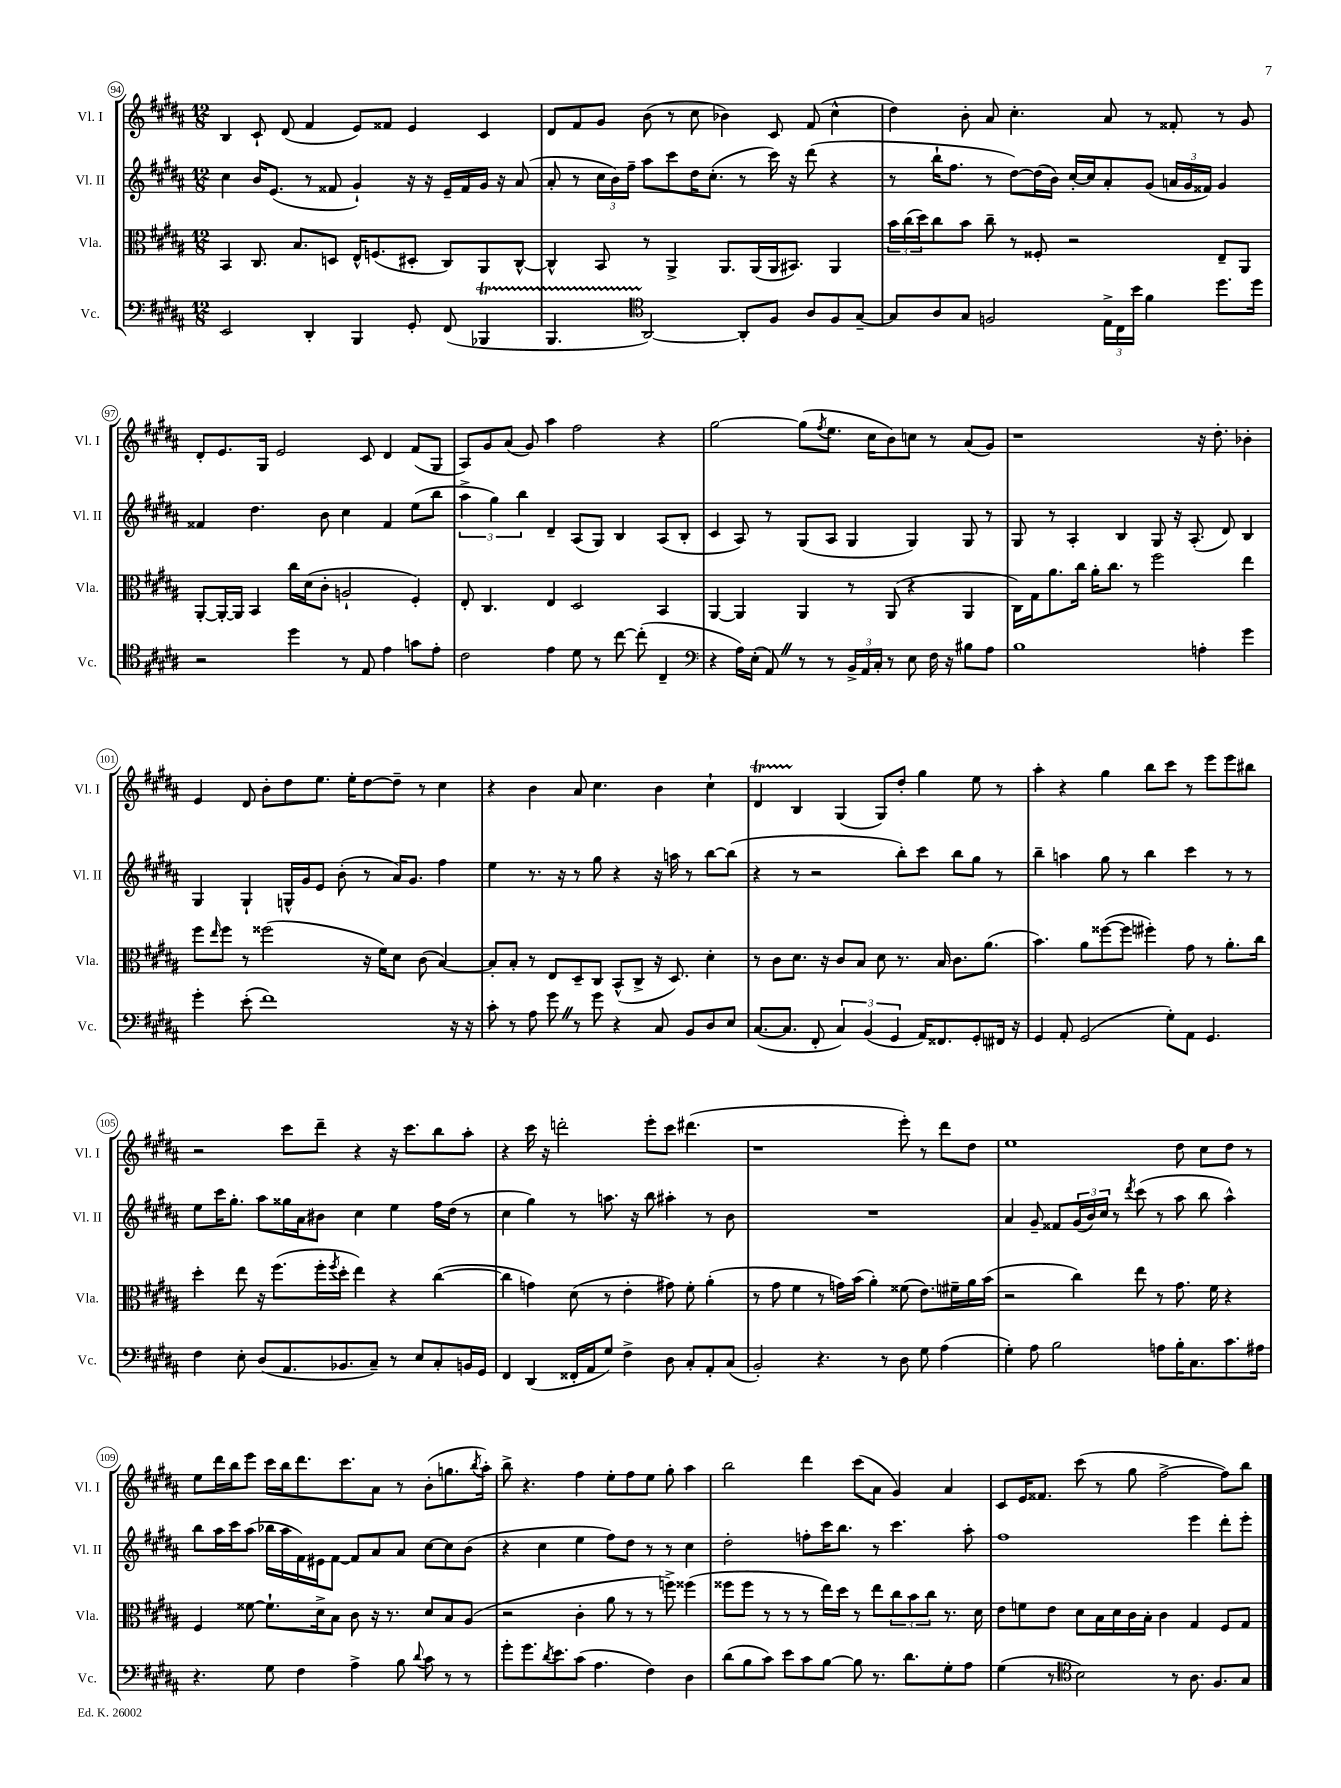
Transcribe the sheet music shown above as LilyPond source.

<<
\new StaffGroup <<
\new Staff = "s0" \with { instrumentName = "Vl. I" shortInstrumentName = "Vl. I" } {
    \clef treble \key b \major \numericTimeSignature \time 12/8
    b4 cis'8-! dis'8( fis'4 e'8) fisis'8 e'4 cis'4 |
    dis'8 fis'8 gis'8 b'8( r8 cis''8 bes'4) cis'8 fis'8( cis''4-^ |
    dis''4) b'8-. ais'8 cis''4.-. ais'8 r8 fisis'8-. r8 gis'8 |
    dis'8-. e'8. gis16 e'2 cis'8 dis'4 fis'8( gis8 |
    ais8) gis'8 ais'8( gis'8) ais''4 fis''2 r4 |
    gis''2~ gis''8( \acciaccatura { fis''8 } e''8. cis''16 b'8) c''8 r8 ais'8( gis'8) |
    r1 r16 dis''8.-. bes'4-. |
    e'4 dis'8 b'8-. dis''8 e''8. e''16-. dis''8~ dis''8-- r8 cis''4 |
    r4 b'4 ais'8 cis''4. b'4 cis''4-! |
    dis'4\startTrillSpan b4\stopTrillSpan gis4( gis8) dis''8-. gis''4 e''8 r8 |
    ais''4-. r4 gis''4 b''8 cis'''8 r8 e'''8 e'''8 bis''8 |
    r2 cis'''8 dis'''8-- r4 r16 cis'''8. b''8 ais''8-. |
    r4 cis'''16 r16 d'''2-. e'''8-. cis'''8 dis'''4.( |
    r1 e'''8-.) r8 dis'''8 dis''8 |
    e''1 dis''8 cis''8 dis''8 r8 |
    e''8 dis'''16 b''16 e'''8 cis'''16 b''16 dis'''8. cis'''8. ais'8 r8 b'8-.( g''8. \acciaccatura { b''8 } ais''16-.) |
    b''8-> r4. fis''4 e''8-. fis''8 e''8 gis''8-. ais''4 |
    b''2 dis'''4 cis'''8( ais'8 gis'4) ais'4 |
    cis'8 e'16 fisis'8. cis'''8( r8 gis''8 fis''2~-> fis''8) b''8 \bar "|." |
}
\new Staff = "s1" \with { instrumentName = "Vl. II" shortInstrumentName = "Vl. II" } {
    \clef treble \key b \major \numericTimeSignature \time 12/8
    cis''4 b'16 e'8.( r8 fisis'8 gis'4-!) r16 r16 e'16-- fisis'16 gis'16 r16 ais'8( |
    ais'8-. r8 \tuplet 3/2 { cis''16 b'16) fis''16-- } ais''8 cis'''8 dis''16 cis''8.-.( r8 cis'''16) r16 dis'''8( r4 |
    r8 b''16-! fis''8. r8 dis''8~) dis''16( b'16) cis''16~-. cis''16 ais'8-. gis'8( \tuplet 3/2 { a'16 gis'16 fisis'16) } gis'4 |
    fisis'4 dis''4. b'8 cis''4 fisis'4 e''8( b''8 |
    \tuplet 3/2 { ais''4-> gis''4) b''4 } dis'4-- ais8( gis8) b4 ais8( b8-. |
    cis'4 ais8) r8 gis8( ais8 gis4 gis4) gis8 r8 |
    gis8 r8 ais4-. b4 gis8 r16 ais8.-.( dis'8) b4 |
    gis4 gis4-! g16-^ gis'16 e'8 b'8-.( r8 ais'16) gis'8. fis''4 |
    e''4 r8. r16 r8 gis''8 r4 r16 a''16 r8 b''8~ b''8( |
    r4 r8 r2 b''8-.) cis'''8 b''8 gis''8 r8 |
    b''4-- a''4 gis''8 r8 b''4 cis'''4 r8 r8 |
    e''8 cis'''16 gis''8.-. ais''8 gisis''16 ais'16 bis'8 cis''4 e''4 fis''16 dis''16( r8 |
    cis''4 gis''4) r8 a''8. r16 b''8 ais''4-. r8 b'8 |
    R1. |
    ais'4 gis'8-- fisis'8 \tuplet 3/2 { gis'16( b'16) cis''16 } r8 \acciaccatura { dis'''8 } cis'''8( r8 ais''8 b''8 ais''4-^) |
    b''8 ais''16 cis'''16 ais''8( bes''16 ais''16 fis'16) eis'16 fis'8~ fis'8 ais'8 ais'8 cis''8~ cis''8 b'8( |
    r4 cis''4 e''4 fis''8) dis''8 r8 r8 cis''4 |
    dis''2-. f''8-. cis'''16 b''8. r8 cis'''4. ais''8-. |
    fis''1 e'''4 dis'''8-. e'''8-. \bar "|." |
}
\new Staff = "s2" \with { instrumentName = "Vla." shortInstrumentName = "Vla." } {
    \clef alto \key b \major \numericTimeSignature \time 12/8
    b,4 cis8. b8. d8 e16-^ f8.( dis8-. cis8) ais,8 cis8~-^ |
    cis4-^ b,8 r8 ais,4-> ais,8. ais,16( ais,16 bis,8.) ais,4 |
    \tuplet 3/2 { b'16 cis''16( dis''16) } cis''8 b'8 cis''8-- r8 fisis8-. r2 e8-- ais,8 |
    ais,8~-. ais,16~-. ais,16 b,4 cis''16 dis'16( cis'8-. a2-! fis4-.) |
    e8-. cis4. e4 dis2 b,4 |
    ais,4~ ais,4 ais,4 r8 ais,8( r4 ais,4 |
    cis16) gis16 ais'8. cis''16 ais'16-. cis''8. r8 fis''2 e''4 |
    fis''8 \grace { e''16 } fis''8 r8 fisis''2( r16 fis'16) dis'8 cis'8( b4~) |
    b8-. b8-. r8 e8 dis8-- cis8 b,8-^( cis8-> r16 dis8.) dis'4-. |
    r8 cis'8 dis'8. r16 cis'8 b8 dis'8 r8. b16 cis'8. ais'8.( |
    b'4.) ais'8 fisis''8~( fisis''8 fis''4-.) gis'8 r8 ais'8.-. cis''16 |
    dis''4-. e''8 r16 fis''8.( fis''16-. \acciaccatura { fis''8 } dis''16-. e''4) r4 cis''4~( |
    cis''4 g'4) dis'8( r8 e'4-. gis'8) fis'8-. ais'4-.( |
    r8 gis'8 fis'4 r8 g'16) b'16( ais'4-.) fisis'8( e'8.) fis'16-- ais'16 b'16( |
    r2 cis''4) e''8 r8 gis'8. fis'16 r4 |
    fis4 fisis'8~ fisis'8.-! dis'16-> b8 cis'8 r16 r8. dis'8 b8 ais8( |
    r2 cis'4-. ais'8 r8 r8 f''8->) fisis''4( |
    fisis''8 fisis''8 r8 r8 r8 e''16) dis''16 r8 e''8 \tuplet 3/2 { cis''8 b'8 cis''8 } r8. dis'16 |
    e'8 f'8 e'8 dis'8 b16 dis'16 cis'16 b16-. cis'4 gis4 fis8 gis8 \bar "|." |
}
\new Staff = "s3" \with { instrumentName = "Vc." shortInstrumentName = "Vc." } {
    \clef bass \key b \major \numericTimeSignature \time 12/8
    e,2 dis,4-. b,,4 gis,8-. fis,8( bes,,4\startTrillSpan |
    b,,4. \clef tenor ais,2~\stopTrillSpan) ais,8-. fis8 ais8 fis8 gis8~-- |
    gis8 ais8 gis8 f2 \tuplet 3/2 { e16-> cis16 b'16 } fis'4 dis''8. dis''16 |
    r2 dis''4 r8 e8 e'4 g'8 e'8-. |
    cis'2 e'4 dis'8 r8 cis''8~ cis''8-.( cis4-- |
    \clef bass r4 ais16) e16-.( ais,8) \once \override BreathingSign.text = \markup { \musicglyph "scripts.caesura.straight" } \breathe r8 r8 \tuplet 3/2 { b,16-> ais,16 cis16-. } r8 e8 fis16 r16 bis8 ais8 |
    b1 a4-. gis'4 |
    gis'4-. e'8-.( fis'1) r16 r16 |
    cis'8-. r8 ais8 gis'8 \once \override BreathingSign.text = \markup { \musicglyph "scripts.caesura.straight" } \breathe r8 gis'8 r4 cis8 b,8 dis8 e8 |
    cis8.~( cis8. fis,8-. \tuplet 3/2 { cis4) b,4( gis,4 } ais,16) fisis,8. gis,8-. fis,16 r16 |
    gis,4 ais,8-. gis,2( gis8-.) ais,8 gis,4. |
    fis4 e8-. dis8( ais,8. bes,8. cis8--) r8 e8 cis8-. b,16 gis,16 |
    fis,4 dis,4( fisis,16-. ais,16 gis8) fis4-> dis8 cis8-. ais,8-. cis8( |
    b,2-.) r4. r8 dis8 gis8 ais4( |
    gis4-.) ais8 b2 a8 b16-. cis8. cis'8. ais16 |
    r4. gis8 fis4 ais4-> b8 \appoggiatura { dis'8 } cis'8 r8 r8 |
    gis'8-. gis'8. \acciaccatura { dis'8 } e'8. cis'8( ais4. fis4) dis4 |
    dis'8( b8 cis'8) e'8 cis'8 b8~ b8 r8. dis'8. gis8-. ais8 |
    gis4( r8 \clef tenor b2) r8 ais8. fis8. gis8 \bar "|." |
}
>>
>>
\layout { \context { \Score currentBarNumber = #94 \override BarNumber.stencil = #(make-stencil-circler 0.1 0.3 ly:text-interface::print) } }
